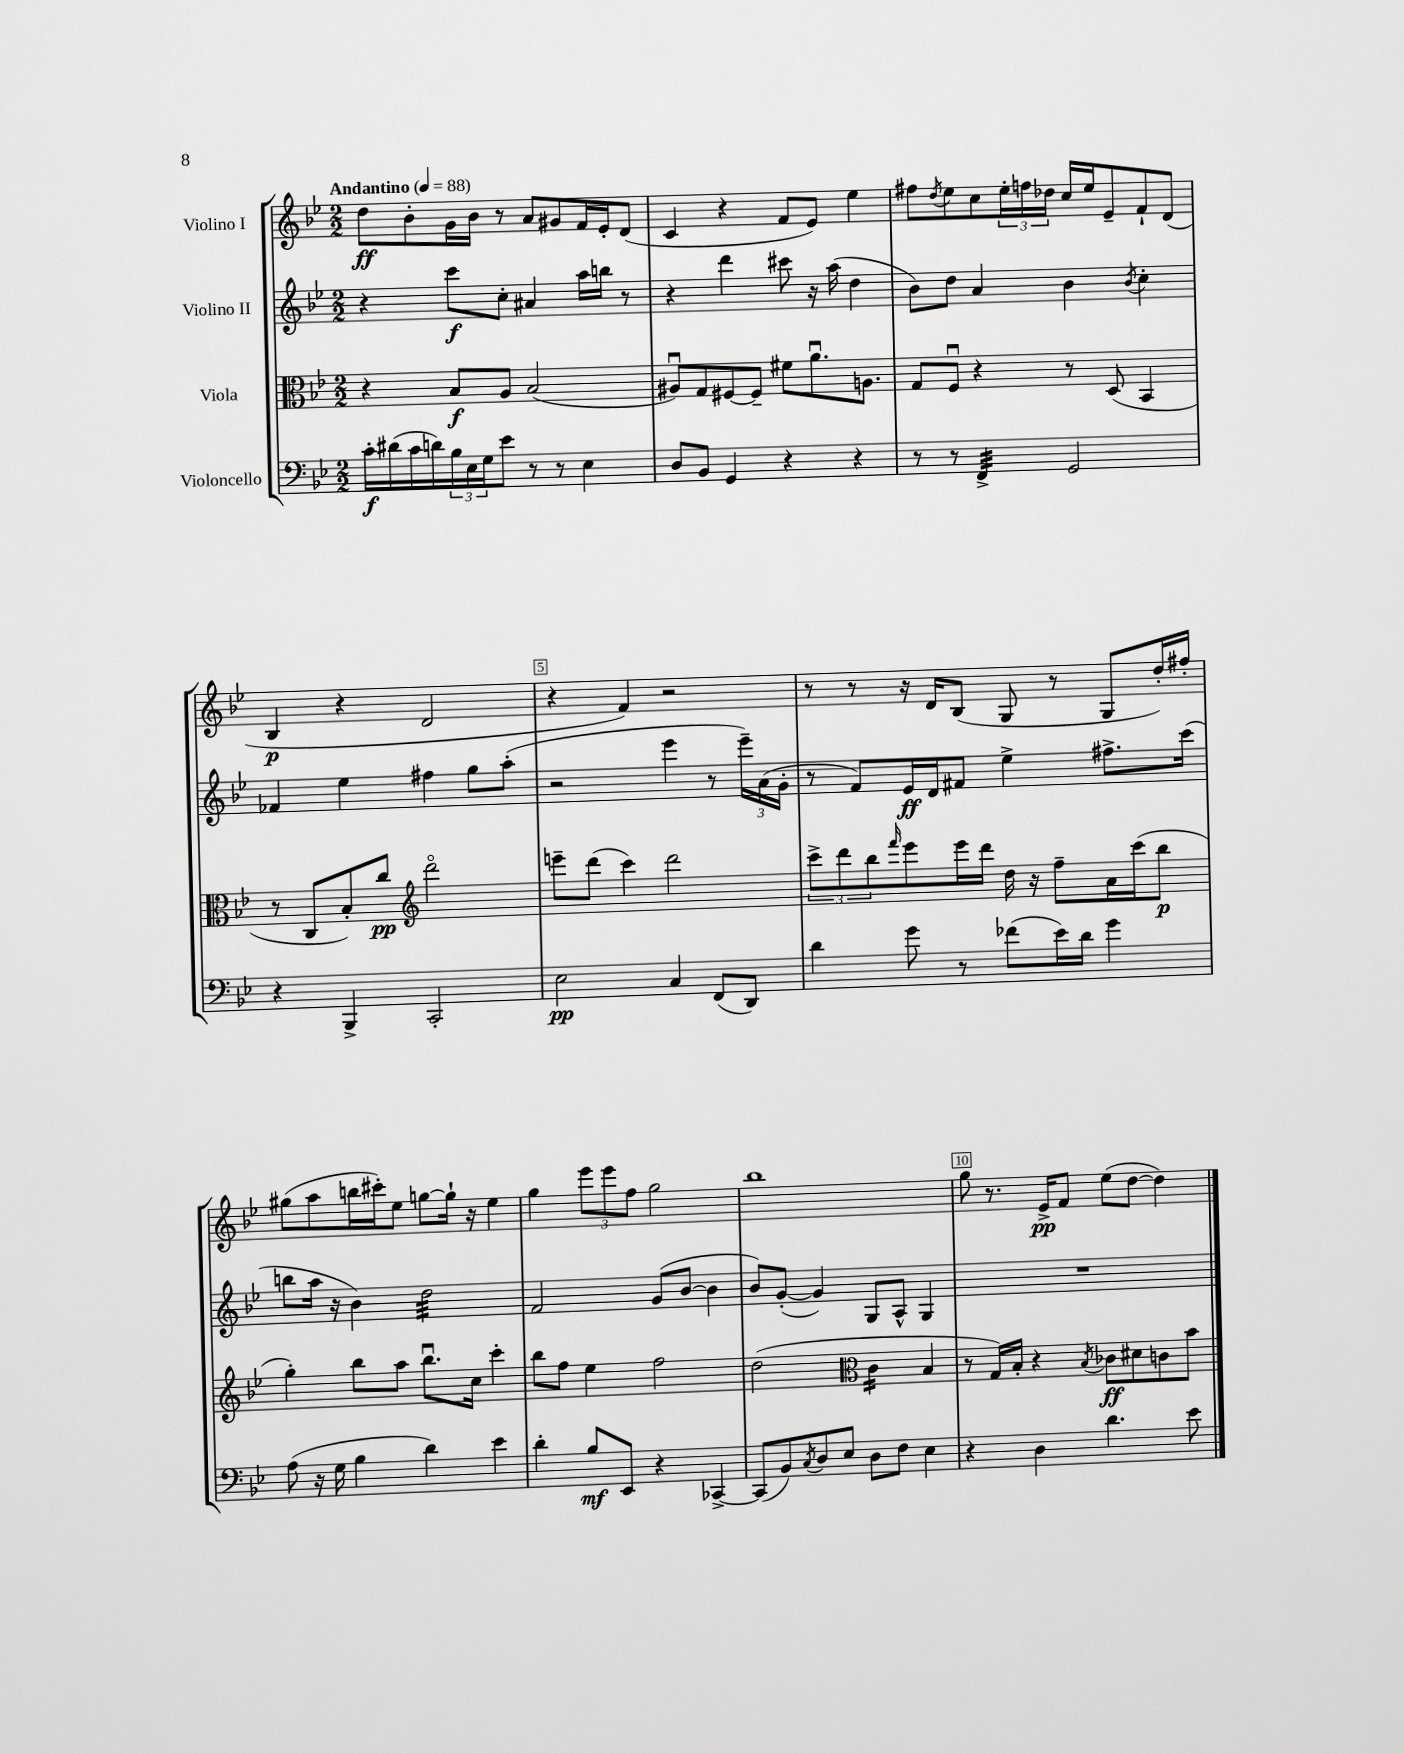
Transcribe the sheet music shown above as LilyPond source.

<<
\new StaffGroup <<
\new Staff = "s0" \with { instrumentName = "Violino I" } {
    \clef treble \key bes \major \numericTimeSignature \time 2/2 \tempo "Andantino" 4 = 88
    d''8\ff bes'8-. g'16 bes'16 r8 a'8 gis'8 f'16 ees'16-. d'8( |
    c'4 r4 f'8 ees'8) ees''4 |
    fis''8 \acciaccatura { d''8 } ees''8 c''8 \tuplet 3/2 { ees''16-. f''16 des''16 } c''16 ees''16 ees'8-- f'8-! d'8( |
    bes4\p r4 d'2 |
    r4 f'4) r2 |
    r8 r8 r16 d'16 bes8( g8 r8 g8 d''16-.) fis''16-. |
    gis''8( a''8 b''16 cis'''16-.) ees''8 g''8~ g''16-! r16 ees''4 |
    g''4 \tuplet 3/2 { ees'''8 ees'''8 f''8 } g''2 |
    bes''1 |
    g''8 r8. ees'16->\pp f'8 ees''8( d''8~ d''4) \bar "|." |
}
\new Staff = "s1" \with { instrumentName = "Violino II" } {
    \clef treble \key bes \major \numericTimeSignature \time 2/2
    r4 c'''8\f c''8-. ais'4 a''16 b''16 r8 |
    r4 d'''4 cis'''8 r16 a''16( d''4 |
    bes'8) d''8 a'4 bes'4 \acciaccatura { bes'8 } c''4-. |
    fes'4 ees''4 fis''4 g''8 a''8-.( |
    r2 ees'''4 r8 \tuplet 3/2 { ees'''16--) a'16( g'16-. } |
    r8 f'8) ees'16\ff d'16 fis'8 ees''4-> fis''8.-> c'''16( |
    b''8 a''16 r16 bes'4) d''2:32 |
    f'2 g'8( bes'8~ bes'4 |
    bes'8) g'8~-.( g'4) g8 a8-^ g4 |
    R1 \bar "|." |
}
\new Staff = "s2" \with { instrumentName = "Viola" } {
    \clef alto \key bes \major \numericTimeSignature \time 2/2
    r4 bes8\f a8 bes2( |
    ais8\downbow) g8 fis8~ fis8-- fis'8 a'8.\downbow a8. |
    g8 f8\downbow r4 r8 d8( bes,4 |
    r8 c8 bes8-.) c''8\pp \clef treble d'''2\flageolet |
    e'''8-- d'''8( c'''4) d'''2 |
    \tuplet 3/2 { c'''8-> d'''8 bes''8 } \grace { f'''16 } ees'''8 ees'''16 d'''16 d''16 r16 f''8-- a'16 c'''16( bes''8\p |
    g''4-.) bes''8 a''8 bes''8.\downbow c''16 c'''4-. |
    bes''8 f''8 ees''4 f''2 |
    d''2( \clef alto c'4:16 bes4 |
    r8 g16) bes16-. r4 \acciaccatura { bes8 } ces'8\ff dis'8 c'8 bes'8 \bar "|." |
}
\new Staff = "s3" \with { instrumentName = "Violoncello" } {
    \clef bass \key bes \major \numericTimeSignature \time 2/2
    c'16-.\f dis'16( c'16 d'16) \tuplet 3/2 { bes16 ees16 g16 } ees'8 r8 r8 ees4 |
    d8 bes,8 g,4 r4 r4 |
    r8 r8 f,4:32-> g,2 |
    r4 bes,,4-> c,2-. |
    ees2\pp c4 f,8( d,8) |
    d'4 g'8 r8 fes'8( ees'16) d'16 g'4 |
    a8( r16 g16 bes4 d'4) ees'4 |
    d'4-. bes8\mf ees,8 r4 ces,4~-> |
    ces,8( bes,8) \acciaccatura { c8 } d8 ees8 d8 f8 ees4 |
    r4 d4 d'4. ees'8 \bar "|." |
}
>>
>>
\layout { \context { \Score \override BarNumber.break-visibility = ##(#f #t #t) barNumberVisibility = #(every-nth-bar-number-visible 5) \override BarNumber.stencil = #(make-stencil-boxer 0.1 0.3 ly:text-interface::print) } }
